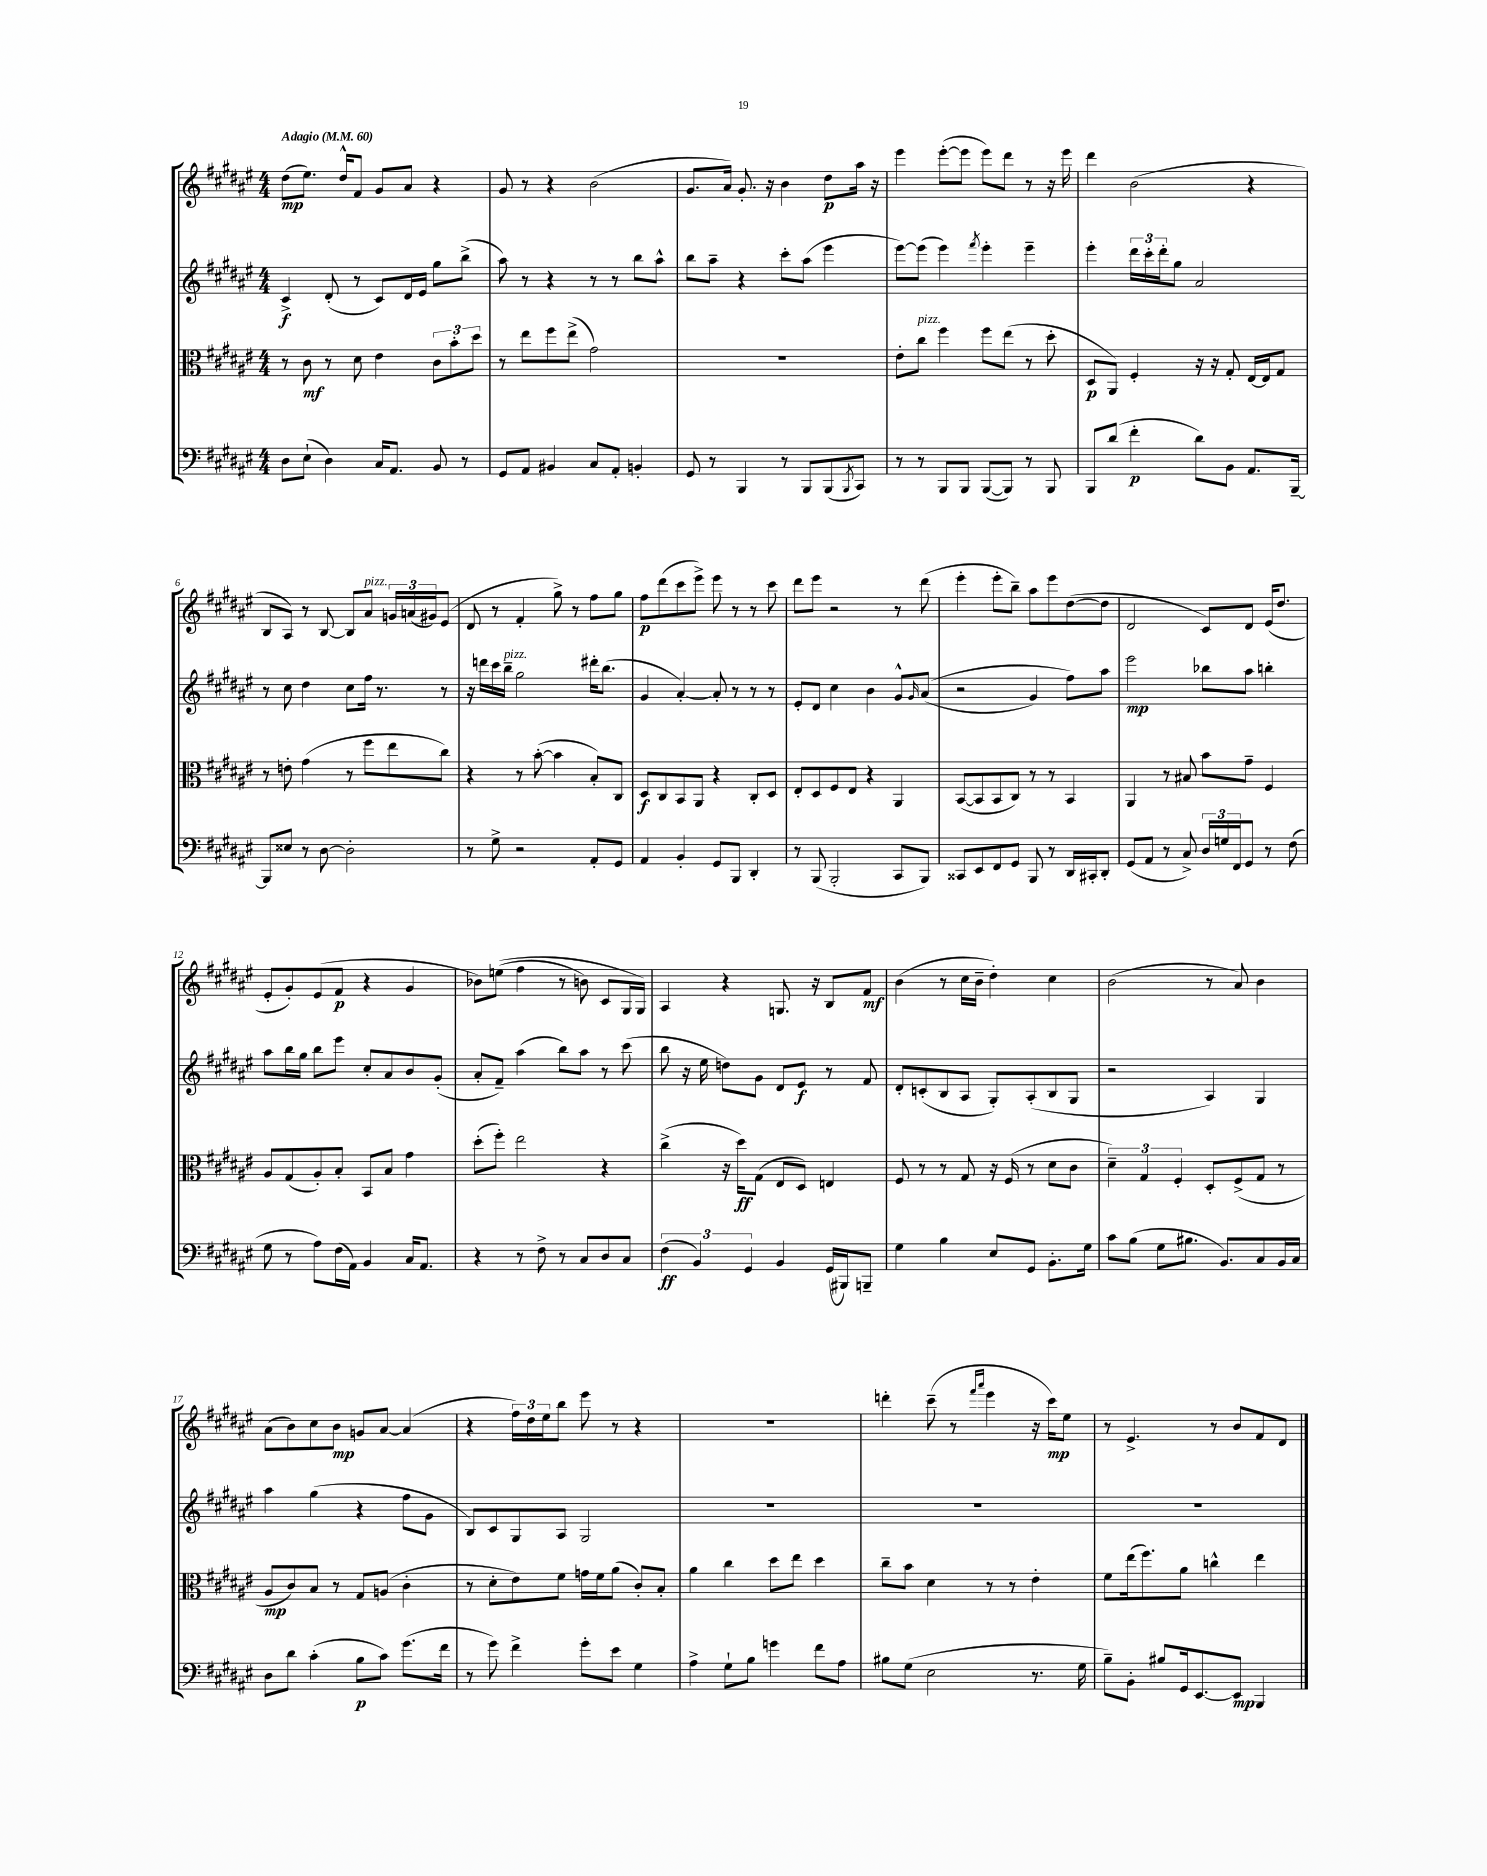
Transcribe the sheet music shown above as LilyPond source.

<<
\new StaffGroup <<
\new Staff = "s0" {
    \clef treble \key fis \major \numericTimeSignature \time 4/4 \tempo "Adagio" 4 = 60
    dis''8\mp( eis''8.) dis''16-^ fis'8 gis'8 ais'8 r4 |
    gis'8 r8 r4 b'2( |
    gis'8. ais'16) gis'8.-. r16 b'4 dis''8\p ais''16 r16 |
    eis'''4 eis'''8~-.( eis'''8 eis'''8) dis'''8 r8 r16 eis'''16 |
    dis'''4 b'2( r4 |
    b8 ais8) r8 b8~ b8 ais'8^\markup { \italic "pizz." } \tuplet 3/2 { g'16 a'16( gis'16) } eis'8( |
    dis'8 r8 fis'4-. gis''8->) r8 fis''8 gis''8 |
    fis''8\p dis'''8( cis'''8 eis'''8->) eis'''8 r8 r8 cis'''8 |
    dis'''8 eis'''8 r2 r8 dis'''8( |
    eis'''4-. eis'''8-. b''8--) ais''8 eis'''8 dis''8~( dis''8 |
    dis'2 cis'8) dis'8 eis'16( dis''8. |
    eis'8-. gis'8-.) eis'8( fis'8\p r4 gis'4 |
    bes'8) e''8(\( fis''4 r8 b'8) cis'8 gis16 gis16\) |
    ais4 r4 g8. r16 b8 fis'8\mf |
    b'4( r8 cis''16 b'16-- dis''4-.) cis''4 |
    b'2( r8 ais'8) b'4 |
    ais'8( b'8) cis''8 b'8\mp g'8 ais'8~ ais'4( |
    r4 \tuplet 3/2 { fis''16) dis''16 eis''16 } b''8 eis'''8 r8 r4 |
    R1 |
    d'''4-. cis'''8--( r8 \grace { fis'''16 ais'''16 } eis'''4 r16 cis'''16\mp) eis''8 |
    r8 eis'4.-> r8 b'8 fis'8 dis'8 \bar "|." |
}
\new Staff = "s1" {
    \clef treble \key fis \major \numericTimeSignature \time 4/4
    cis'4->\f dis'8-.( r8 cis'8) dis'16 eis'16 gis''8 b''8->( |
    ais''8) r8 r4 r8 r8 b''8 ais''8-^ |
    b''8 ais''8-- r4 cis'''8-. ais''8( eis'''4 |
    eis'''8~) eis'''8( eis'''4) \acciaccatura { fis'''8 } eis'''4-. eis'''4-- |
    eis'''4-. \tuplet 3/2 { dis'''16 cis'''16-. dis'''16-. } gis''8 ais'2 |
    r8 cis''8 dis''4 cis''8 fis''16 r8. r8 |
    r16 d'''16 cis'''16 b''16--^\markup { \italic "pizz." } gis''2 dis'''16-. b''8.( |
    gis'4 ais'4~-.) ais'8-. r8 r8 r8 |
    eis'8-. dis'8 cis''4 b'4 gis'8-^ \grace { gis'16 } ais'8(\( |
    r2 gis'4) fis''8\) ais''8 |
    eis'''2\mp bes''8 ais''8 b''4-. |
    ais''8 b''16 gis''16 b''8 eis'''8 cis''8-. ais'8 b'8 gis'8-.( |
    ais'8-. fis'8--) ais''4( b''8) ais''8 r8 cis'''8( |
    b''8 r16 eis''16 d''8) gis'8 dis'8 eis'8\f r8 fis'8 |
    dis'8-. c'8-.( b8 ais8 gis8-.) ais8-.( b8 gis8 |
    r2 ais4) gis4 |
    ais''4 gis''4( r4 fis''8 gis'8 |
    b8) cis'8 gis8 ais8 gis2 |
    r1 |
    R1 |
    R1 \bar "|." |
}
\new Staff = "s2" {
    \clef alto \key fis \major \numericTimeSignature \time 4/4
    r8 cis'8\mf r8 dis'8 eis'4 \tuplet 3/2 { cis'8 b'8-. dis''8 } |
    r8 eis''8 fis''8 eis''8->( gis'2) |
    R1 |
    eis'8-. cis''8^\markup { \italic "pizz." } fis''4 fis''8 eis''8( r8 dis''8-. |
    dis8\p ais,8) fis4-. r16 r16 gis8-. eis16~ eis16 gis8 |
    r8 e'8-. gis'4( r8 fis''8 eis''8 cis''8) |
    r4 r8 b'8~-.( b'4 b8-.) cis8 |
    dis8\f cis8 b,8 ais,8 r4 cis8-. dis8 |
    eis8-. dis8 fis8 eis8 r4 ais,4 |
    b,8~( b,8 b,8 cis8) r8 r8 b,4 |
    ais,4 r8 bis8 b'8 gis'8-- fis4 |
    ais8 gis8( ais8-.) b8-. b,8 b8 gis'4 |
    dis''8-.( fis''8-.) eis''2 r4 |
    cis''4->( r16 dis''16\ff) gis8( eis8 dis8) e4 |
    fis8 r8 r8 gis8 r16 fis16( r8 dis'8 cis'8 |
    \tuplet 3/2 { dis'4--) gis4 fis4-. } dis8-. fis8->( gis8 r8 |
    ais8\mp cis'8) b8 r8 gis8 a8( cis'4-. |
    r8 dis'8-. eis'8) fis'8 g'16 fis'16 ais'8( cis'8-.) b8-. |
    ais'4 cis''4 dis''8 eis''8 dis''4 |
    cis''8-- b'8 dis'4 r8 r8 eis'4-. |
    fis'8 eis''16( fis''8.) ais'8 c''4-^ eis''4 \bar "|." |
}
\new Staff = "s3" {
    \clef bass \key fis \major \numericTimeSignature \time 4/4
    dis8 eis8-!( dis4) cis16 ais,8. b,8 r8 |
    gis,8 ais,8 bis,4 cis8 ais,8-. b,4-. |
    gis,8 r8 b,,4 r8 b,,8 b,,8( \acciaccatura { b,,8 } cis,8) |
    r8 r8 b,,8 b,,8 b,,8~( b,,8) r8 b,,8 |
    b,,8 dis'8( fis'4-.\p dis'8) b,8 ais,8. b,,16~-- |
    b,,8 eisis8 r8 dis8~ dis2-. |
    r8 gis8-> r2 ais,8-. gis,8 |
    ais,4 b,4-. gis,8 b,,8 dis,4-. |
    r8 b,,8( b,,2-. cis,8 b,,8) |
    cisis,8 eis,8 fis,8 gis,8 b,,8 r8 dis,16 cis,16-. dis,8-. |
    gis,8( ais,8 r8 cis8->) \tuplet 3/2 { dis16 g16 fis,16 } gis,8 r8 fis8( |
    gis8 r8 ais8) fis16( ais,16) b,4 cis16 ais,8. |
    r4 r8 fis8-> r8 cis8 dis8 cis8 |
    \tuplet 3/2 { fis4\ff( b,4) gis,4 } b,4 gis,16( bis,,16) b,,8-- |
    gis4 b4 eis8 gis,8 b,8.-. gis16 |
    cis'8 b8( gis8 bis8. b,8.) cis8 b,16 cis16 |
    dis8 dis'8 cis'4-.( b8\p cis'8) gis'8.( fis'16 |
    r8 gis'8) fis'4-> gis'8-. eis'8 gis4 |
    ais4-> gis8-! b8 g'4 fis'8 ais8 |
    bis8 gis8( eis2 r8. gis16 |
    b8--) b,8-. bis8 gis,16 eis,8.~ eis,8\mp b,,4 \bar "|." |
}
>>
>>
